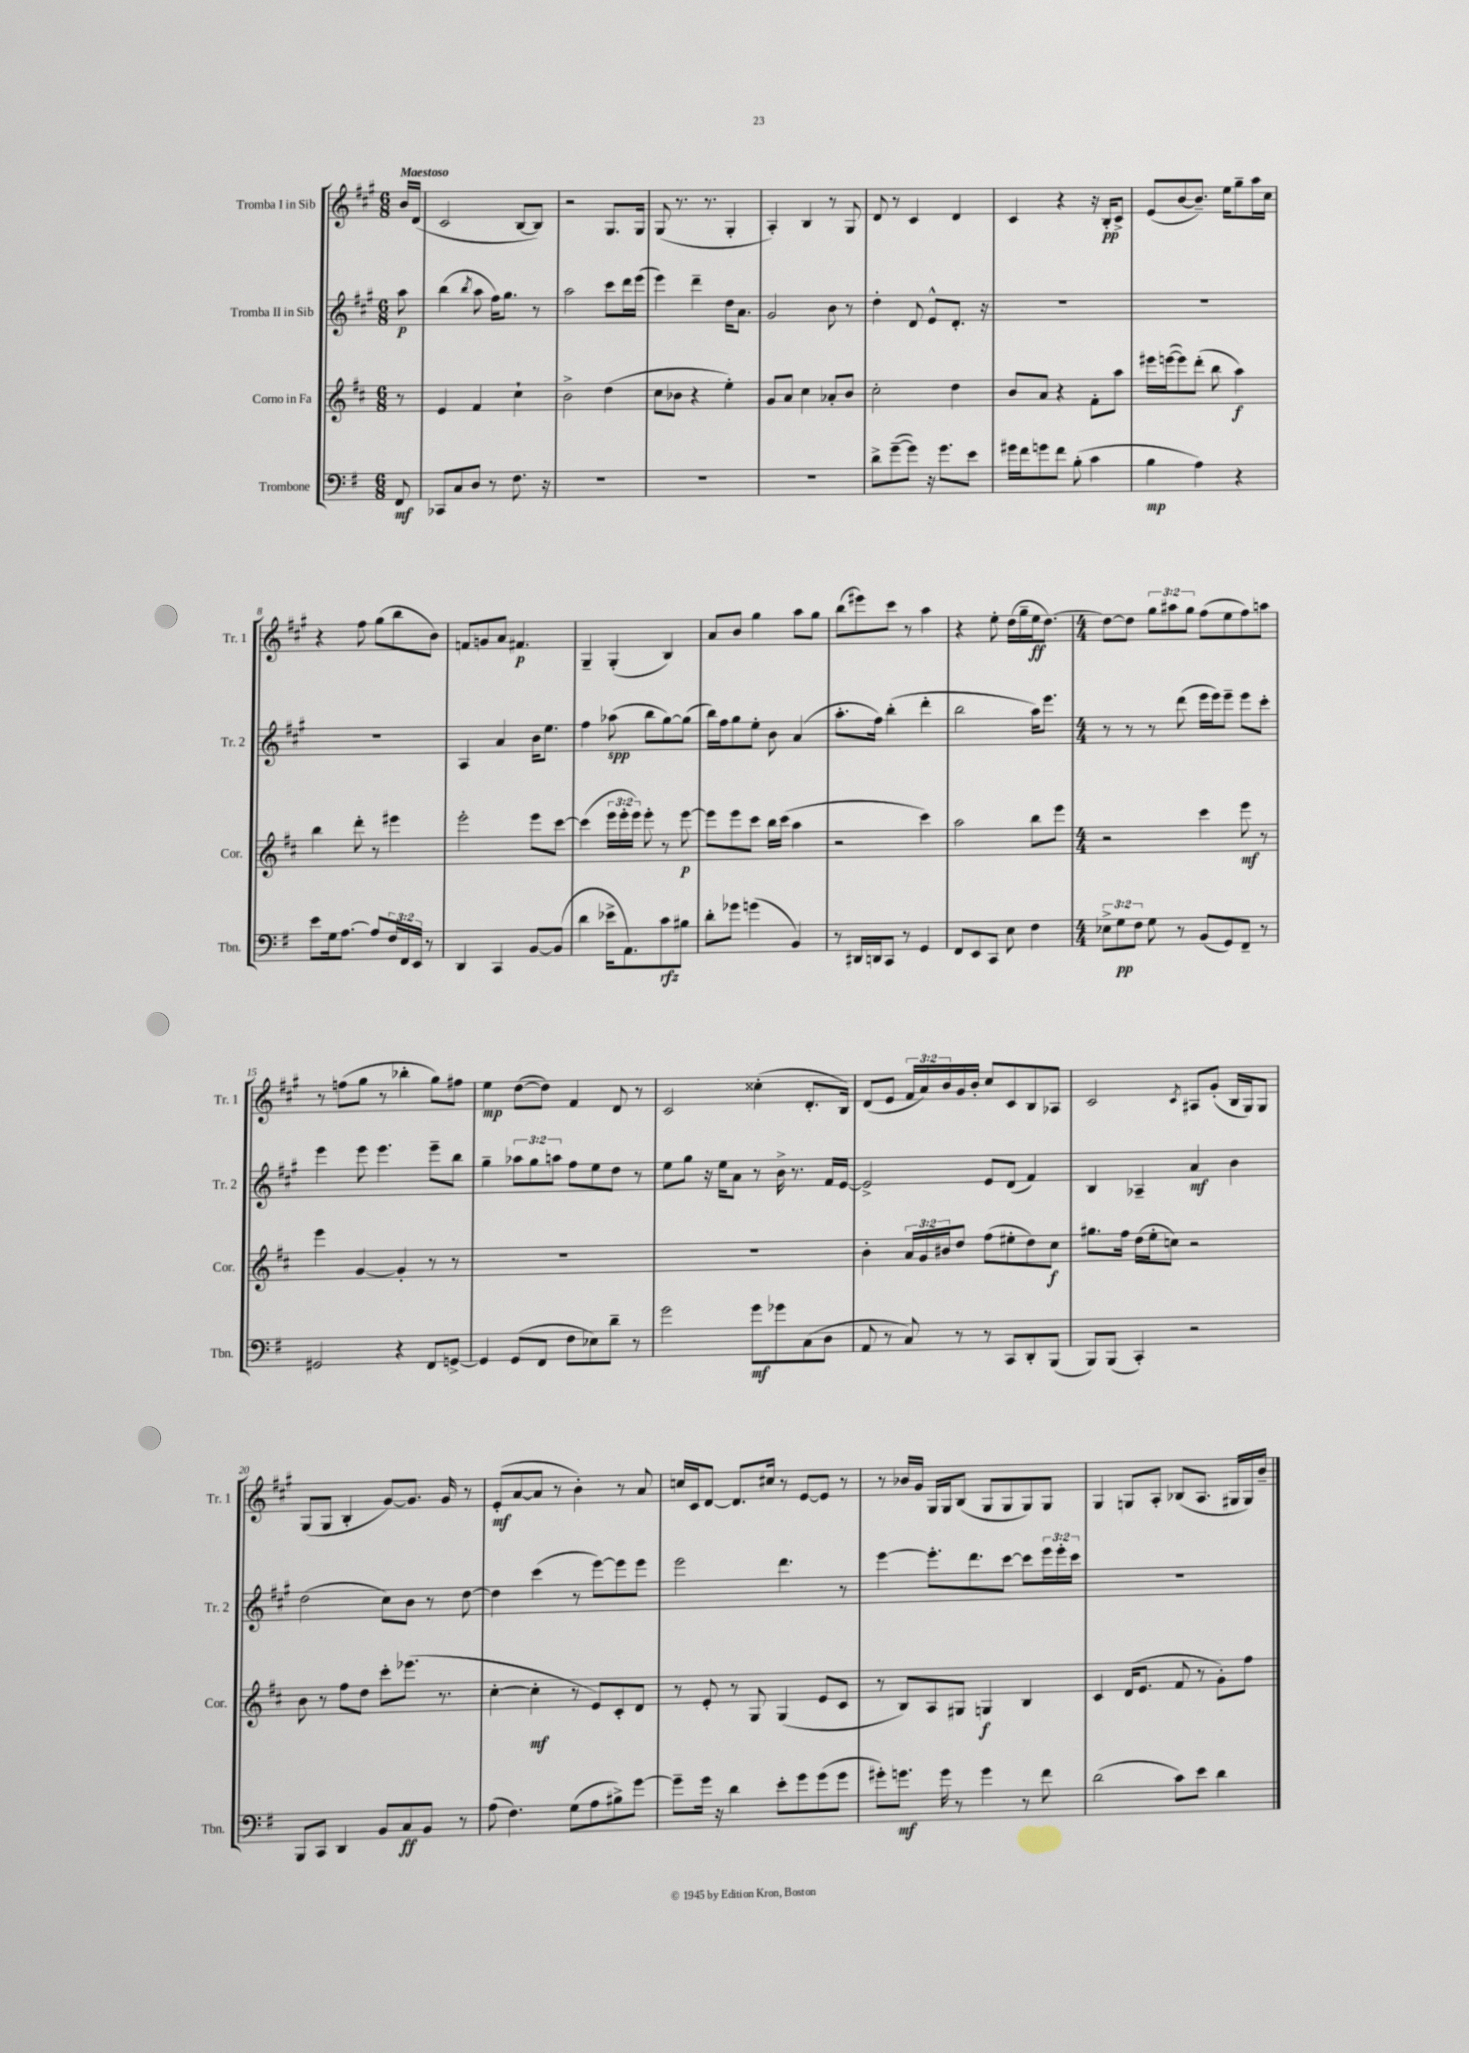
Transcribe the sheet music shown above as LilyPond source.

<<
\new StaffGroup <<
\new Staff = "s0" \with { instrumentName = "Tromba I in Sib" shortInstrumentName = "Tr. 1" } {
    \clef treble \key a \major \numericTimeSignature \time 6/8 \override Staff.TupletNumber.text = #tuplet-number::calc-fraction-text \partial 8 \tempo "Maestoso"
    b'16 d'16( |
    cis'2 b8~ b8) |
    r2 gis8. gis16 |
    gis8( r8. r8. gis4-. |
    a4-.) b4 r8 gis8 |
    d'8 r8 cis'4 d'4 |
    cis'4 r4 r16 b16-.\pp cis'8-> |
    e'8( b'8~ b'8.--) e''16 gis''8-- a''16 cis''16 |
    r4 fis''8 gis''8( b''8 b'8) |
    f'8 g'8 a'8 fis'4.\p |
    gis4-- gis4-.( b4) |
    a'8 b'8 gis''4 a''8 gis''8 |
    b''8( eis'''8) cis'''8 r8 a''4 |
    r4 e''8-. d''16( gis''16-- e''16\ff d''8.~) |
    \numericTimeSignature \time 4/4 d''8~ d''8 \tuplet 3/2 { gis''8 ais''8 gis''8 } fis''8( e''8 fis''8) a''8 |
    r8 f''8( gis''8 r8 bes''4-. gis''8) fis''8 |
    e''4\mp d''8~( d''8) fis'4 d'8 r8 |
    cis'2 cisis''4-.( d'8.-. b16) |
    d'8( e'8 \tuplet 3/2 { fis'16 a'16) b'16 } gis'16 b'16-. cis''8 cis'8 b8 aes8 |
    cis'2 \acciaccatura { cis'8 } ais8 gis'8-.( b16 gis16) gis8 |
    gis8( gis8 b4-. gis'8~) gis'8. gis'16 r8 |
    e'8-.\mf( a'8~ a'8 r8 b'4-.) r8 a'8 |
    c''16 cis'16 d'8~ d'8. cis''16 r8 e'8~ e'8 r8 |
    r8 bes'16 gis'16 gis16 gis16 b8( gis8 gis8 gis8) gis8 |
    gis4 g8 a8-. bes8( a8. gis16 gis16) b'16-- \bar "|." |
}
\new Staff = "s1" \with { instrumentName = "Tromba II in Sib" shortInstrumentName = "Tr. 2" } {
    \clef treble \key a \major \numericTimeSignature \time 6/8 \override Staff.TupletNumber.text = #tuplet-number::calc-fraction-text \partial 8
    a''8\p |
    b''4( \acciaccatura { b''8 } a''8 fis''16) gis''8. r8 |
    a''2 cis'''8 d'''16 e'''16( |
    e'''4) d'''4-- d''16 a'8. |
    gis'2 b'8 r8 |
    d''4-. d'8 e'8-^ d'8.-. r16 |
    R2. |
    R2. |
    R2. |
    a4 a'4 b'16 e''8. |
    fis''4 aes''8\spp( b''8 gis''8~) gis''8( |
    b''16) fis''16 gis''8 e''8-. b'8 a'4( |
    a''8.-. fis''16) b''4-.( d'''4-. |
    b''2 a''16) e'''8. |
    \numericTimeSignature \time 4/4 r8 r8 r8 d'''8( e'''16 e'''16) e'''8-- e'''8 cis'''8-. |
    e'''4 e'''8 e'''4. e'''8-- b''8 |
    gis''4-- \tuplet 3/2 { aes''8 gis''8 a''8 } fis''8 e''8 d''8 r8 |
    e''8 gis''8 r16 e''16 a'8 r8 b'16-> r8. fis'16 e'16~ |
    e'2-> e'8 d'8( fis'4) |
    b4 aes4-- a'4\mf b'4 |
    d''2( cis''8) b'8 r8 d''8~ |
    d''4 cis'''4( r8 e'''8~) e'''8 e'''8 |
    e'''2 d'''4. r8 |
    e'''4~ e'''8.-. d'''8. cis'''8~ cis'''8 \tuplet 3/2 { e'''16 e'''16-. cis'''16 } |
    R1 \bar "|." |
}
\new Staff = "s2" \with { instrumentName = "Corno in Fa" shortInstrumentName = "Cor." } {
    \clef treble \key d \major \numericTimeSignature \time 6/8 \override Staff.TupletNumber.text = #tuplet-number::calc-fraction-text \partial 8
    r8 |
    e'4 fis'4 cis''4-! |
    b'2-> d''4( |
    cis''8 bes'8 r4 e''4-.) |
    g'8 a'8 cis''4 aes'8-. b'8 |
    cis''2-. d''4 |
    b'8 a'8 r4 fis'8-. a''8 |
    eis'''16 e'''16~( e'''8) d'''8-.( b''8 a''4\f) |
    b''4 d'''8-. r8 eis'''4 |
    e'''2-. e'''8 cis'''8~ |
    cis'''4( \tuplet 3/2 { e'''16 e'''16-. e'''16) } e'''8-. r8 e'''8~\p |
    e'''8 e'''8 cis'''8 b''16 cis'''16( a''4 |
    r2 cis'''4) |
    a''2 b''8 e'''8 |
    \numericTimeSignature \time 4/4 r2 cis'''4 e'''8\mf r8 |
    e'''4 g'4~ g'4-. r8 r8 |
    r1 |
    R1 |
    b'4-. \tuplet 3/2 { a'16 g'16 bis'16 } d''8 fis''8( eis''8-. d''8) cis''8\f |
    gis''8. fis''16 d''16( e''16-. c''8) r2 |
    b'8 r8 fis''8 d''8 cis'''8-. ees'''8.( r8. |
    cis''4~-. cis''4-.\mf r8 e'8) cis'8-. d'8 |
    r8 e'8-. r8 g8 g4( e'8 cis'8 |
    r8 b8) a8 gis8 g4\f b4 |
    cis'4 d'16( e'8. fis'8 r8 g'8-.) fis''8 \bar "|." |
}
\new Staff = "s3" \with { instrumentName = "Trombone" shortInstrumentName = "Tbn." } {
    \clef bass \key g \major \numericTimeSignature \time 6/8 \override Staff.TupletNumber.text = #tuplet-number::calc-fraction-text \partial 8
    fis,8\mf |
    ces,8 c8 d8 r8 fis8. r16 |
    R2. |
    R2. |
    R2. |
    d'8-> g'8~--( g'8) r16 g'8. e'8 |
    gis'16 fis'16 g'8 fis'8 b8-.( c'4 |
    b4\mp a4) r4 |
    e'8 g16 a8.~ a8 \tuplet 3/2 { fis16 fis,16 e,16 } r8 |
    d,4 c,4 b,8~ b,8( |
    d'4 ees'16-> a,8.) c'8\rfz bis8 |
    d'8-. ges'8 g'4( b,4) |
    r8 dis,16 d,16 c,8 r8 g,4 |
    fis,8 e,8 c,8 e8 fis4 |
    \numericTimeSignature \time 4/4 \tuplet 3/2 { ees8-> g8\pp fis8 } g8 r8 b,8( g,8) fis,8-- r8 |
    gis,2 r4 fis,8 g,8~-> |
    g,4 g,8( fis,8 fis8 ees8) d'8-- r8 |
    g'2 g'8\mf ges'8 c8( d8 |
    a,8 r8 c8) r8 r8 c,8 d,8-. b,,8( |
    b,,8) b,,8( c,4-.) r2 |
    b,,8 c,8 d,4 b,8 c8\ff b,8 r8 |
    a8( fis4.) g8( a8 bis8->) g'8~ |
    g'8-- g'16 r16 d'4 e'8-. g'8 g'8( g'8 |
    gis'8-.) g'8.\mf g'16 r8 g'4 r8 fis'8 |
    d'2( c'8) e'8 d'4 \bar "|." |
}
>>
>>
